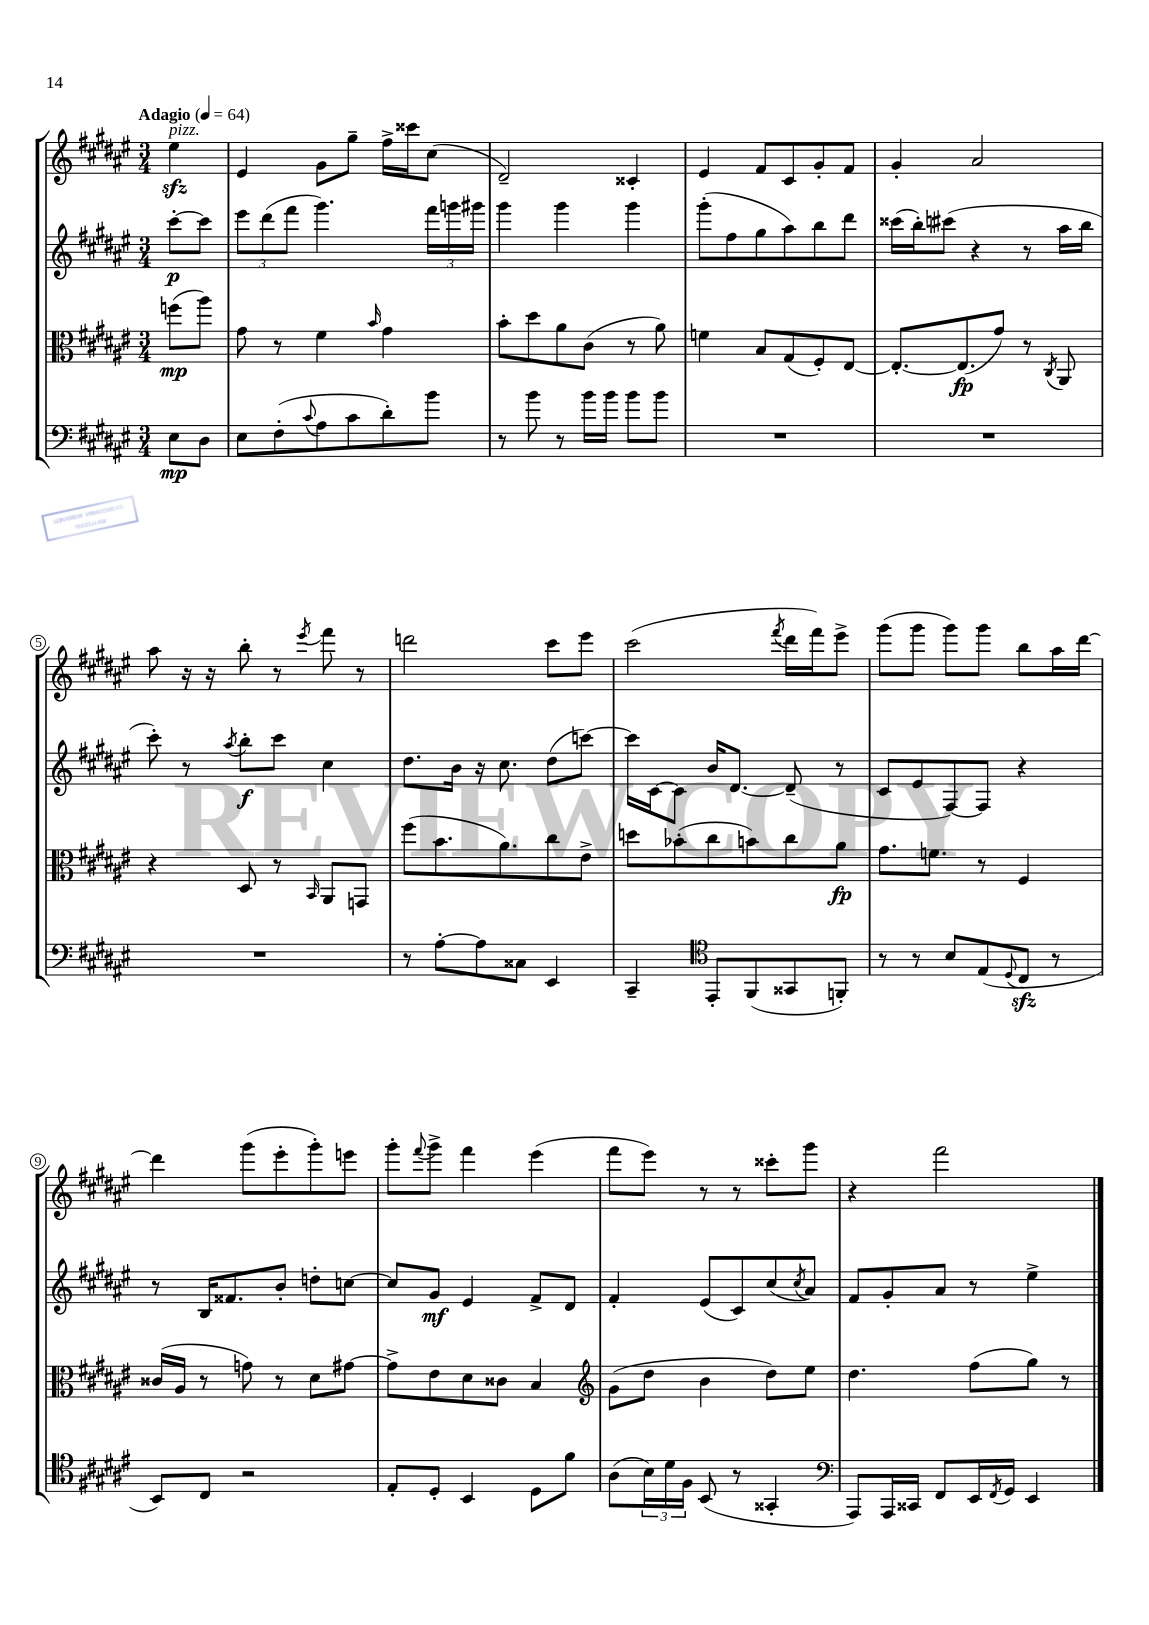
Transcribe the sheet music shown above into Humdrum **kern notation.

**kern	**kern	**kern	**kern
*staff4	*staff3	*staff2	*staff1
*clefF4	*clefC3	*clefG2	*clefG2
*k[f#c#g#d#a#e#]	*k[f#c#g#d#a#e#]	*k[f#c#g#d#a#e#]	*k[f#c#g#d#a#e#]
*M3/4	*M3/4	*M3/4	*M3/4
*MM64	*MM64	*MM64	*MM64
8E#	(8ff	[8ccc#'	4ee#
8D#	8aa#)	8ccc#]	.
=	=	=	=
8E#	8g#	12eee#	4e#
.	.	(12ddd#	.
(8F#'	8r	.	.
.	.	12fff#	.
8qqc#	.	.	.
8A#	4f#	4.ggg#)	8g#
8c#	.	.	8gg#~
.	16qqb	.	.
8d#')	4g#	.	16ff#^
.	.	.	16ccc##
8b	.	24fff#	(8cc#
.	.	24ggg	.
.	.	24ggg#	.
=	=	=	=
8r	8b'	4ggg#	2d#~)
8b	8dd#	.	.
8r	8a#	4ggg#	.
16b	(8c#	.	.
16b	.	.	.
8b	8r	4ggg#	4c##'
8b	8a#)	.	.
=	=	=	=
2.r	4f	(8ggg#'	4e#
.	.	8ff#	.
.	8B	8gg#	8f#
.	(8G#	8aa#)	8c#
.	8F#')	8bb	8g#'
.	[8E#	8ddd#	8f#
=	=	=	=
2.r	8.E#'_	(16ccc##	4g#'
.	.	16bb')	.
.	.	(8ccc#	.
.	(8.E#]	.	.
.	.	4r	2a#
.	8g#)	.	.
.	8r	8r	.
.	8qC#	.	.
.	8AA#	16aa#	.
.	.	16bb	.
=	=	=	=
2.r	4r	8ccc#')	8aa#
.	.	8r	16r
.	.	.	16r
.	.	8qaa#	.
.	8D#	8bb'	8bb'
.	8r	8ccc#	8r
.	16qqBB	.	8qeee#
.	8AA#	4cc#	8fff#
.	8GG	.	8r
=	=	=	=
8r	(8ff#	8.dd#	2ddd
[8A#'	8.b	.	.
.	.	16b	.
8A#]	.	16r	.
.	8.a#)	8.cc#	.
8C##	.	.	.
4EE#	8cc#	(8dd#	8ccc#
.	8e#^	[8ccc)	8eee#
=	=	=	=
4CC#~	8dd	16ccc]	(2ccc#
.	.	[16c#	.
.	(8b-'	8c#]	.
*clefC4	*	*	*
8EE#'	8cc#	16b	.
.	.	[8.d#	.
(8FF#	8b)	.	.
.	.	.	8qfff#
8GG##	8cc#	(8d#~]	16ddd#
.	.	.	16fff#)
8FF')	8a#	8r	8eee#^
=	=	=	=
8r	8.g#	8c#	(8ggg#
8r	.	8e#	8ggg#
.	8.f	.	.
8B	.	[8F#)	8ggg#)
(8E#	8r	8F#]	8ggg#
8qqD#	.	.	.
8C#	4F#	4r	8bb
8r	.	.	16aa#
.	.	.	[16ddd#
=	=	=	=
8BB)	(16c##	8r	4ddd#]
.	16A#	.	.
8C#	8r	16B	.
.	.	8.f##	.
2r	8g)	.	(8ggg#
.	8r	8b'	8eee#'
.	8d#	8dd'	8ggg#')
.	[8g#	[8cc	8eee
=	=	=	=
8E#'	8g#^]	8cc]	8ggg#'
.	.	.	8qqfff#
8D#'	8e#	8g#	8ggg#^
4BB	8d#	4e#	4fff#
.	8c##	.	.
8D#	4B	8f#^	(4eee#
8f#	.	8d#	.
=	=	=	=
*	*clefG2	*	*
(8A#	(8g#	4f#'	8fff#
24B)	8dd#	.	8eee#)
24d#	.	.	.
24F#	.	.	.
(8BB	4b	(8e#	8r
8r	.	8c#)	8r
4GG##'	8dd#)	(8cc#	8ccc##'
.	.	8qcc#	.
.	8ee#	8a#)	8ggg#
=	=	=	=
*clefF4	*	*	*
8AAA#)	4.dd#	8f#	4r
16AAA#	.	8g#'	.
16CC##	.	.	.
8FF#	.	8a#	2fff#
16EE#	(8ff#	8r	.
8qFF#	.	.	.
16GG#	.	.	.
4EE#	8gg#)	4ee#^	.
.	8r	.	.
==	==	==	==
*-	*-	*-	*-
